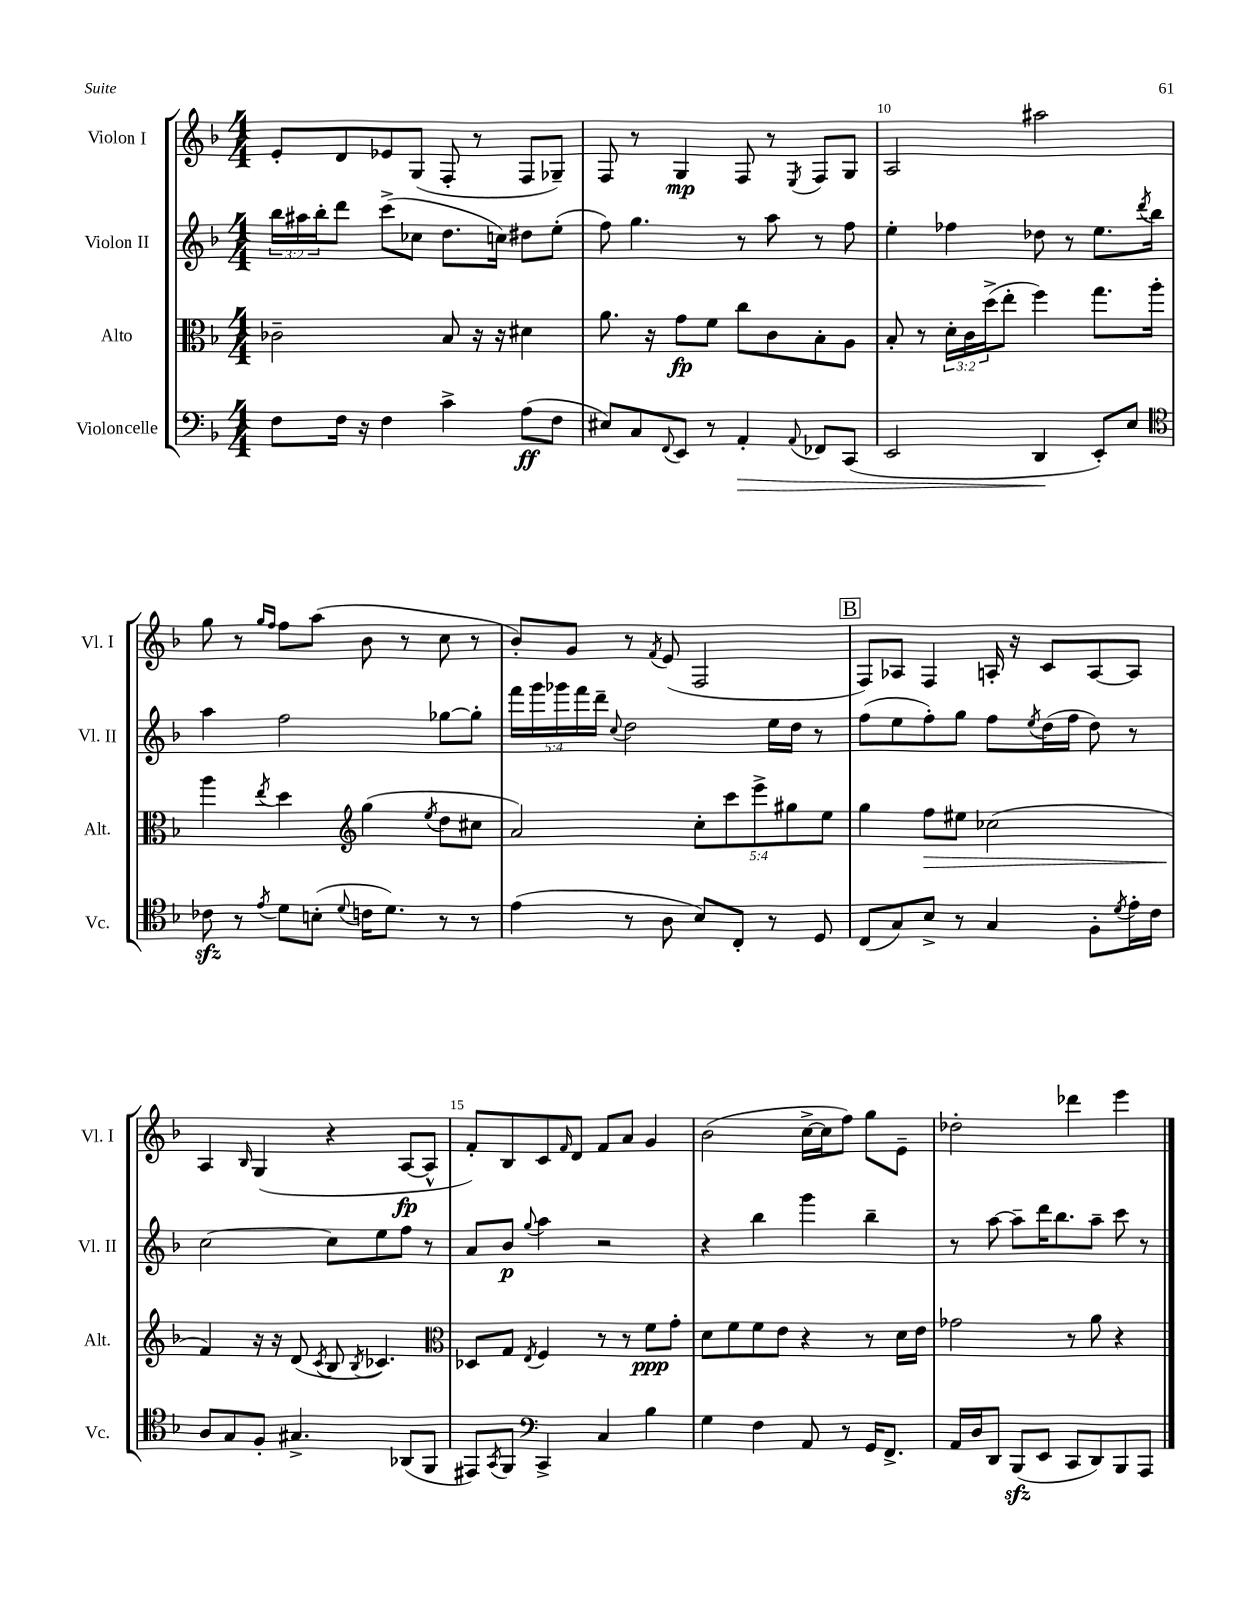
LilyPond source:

<<
\new StaffGroup <<
\new Staff = "s0" \with { instrumentName = "Violon I" shortInstrumentName = "Vl. I" } {
    \clef treble \key f \major \numericTimeSignature \time 4/4
    e'8-. d'8 ees'8 g8( f8-. r8 f8 ges8--) |
    f8 r8 g4\mp f8 r8 \acciaccatura { e8 } f8 g8 |
    a2 ais''2 |
    g''8 r8 \grace { g''16 f''16 } f''8 a''8( bes'8 r8 c''8 r8 |
    bes'8-.) g'8 r8 \acciaccatura { f'8 } e'8( f2 |
    \mark \markup { \box "B" } f8) aes8 f4 a16-. r16 c'8 a8~ a8 |
    a4 \grace { bes16 } g4( r4 a8~\fp a8-^ |
    f'8-.) bes8 c'8 \grace { f'16 } d'8 f'8 a'8 g'4 |
    bes'2( c''16~-> c''16 f''8) g''8 e'8-- |
    des''2-. des'''4 e'''4 \bar "|." |
}
\new Staff = "s1" \with { instrumentName = "Violon II" shortInstrumentName = "Vl. II" } {
    \clef treble \key f \major \numericTimeSignature \time 4/4 \override Staff.TupletNumber.text = #tuplet-number::calc-fraction-text
    \tuplet 3/2 { bes''16 ais''16 bes''16-. } d'''8 c'''8->( ces''8 d''8. c''16) dis''8 e''8-.( |
    f''8) g''4. r8 a''8 r8 f''8 |
    e''4-. fes''4 des''8 r8 e''8. \acciaccatura { d'''8 } bes''16 |
    a''4 f''2 ges''8~ ges''8-. |
    \tuplet 5/4 { f'''16 g'''16 ges'''16 f'''16 d'''16-- } \appoggiatura { c''8 } d''2 e''16 d''16 r8 |
    \mark \markup { \box "B" } f''8( e''8 f''8-.) g''8 f''8 \acciaccatura { e''8 } d''16( f''16 d''8) r8 |
    c''2~ c''8 e''8 f''8 r8 |
    a'8 bes'8\p \appoggiatura { g''8 } a''4 r2 |
    r4 bes''4 g'''4 bes''4-- |
    r8 a''8~ a''8-- d'''16 bes''8. a''8-- c'''8 r8 \bar "|." |
}
\new Staff = "s2" \with { instrumentName = "Alto" shortInstrumentName = "Alt." } {
    \clef alto \key f \major \numericTimeSignature \time 4/4 \override Staff.TupletNumber.text = #tuplet-number::calc-fraction-text
    ces'2-- bes8 r16 r16 dis'4 |
    a'8. r16 g'8\fp f'8 c''8 c'8 bes8-. a8 |
    bes8-. r8 \tuplet 3/2 { d'16-. c'16 d''16->( } e''8-. f''4) g''8. a''16-. |
    a''4 \acciaccatura { e''8 } d''4 \clef treble g''4( \acciaccatura { e''8 } d''8 cis''8 |
    a'2) \tuplet 5/4 { c''8-. c'''8 e'''8-> gis''8 e''8 } |
    \mark \markup { \box "B" } g''4 f''8\> eis''8 ces''2( |
    f'4\!) r16 r16 d'8( \acciaccatura { c'8 } bes8 \acciaccatura { bes8 } ces'4.) |
    \clef alto des8 g8 \acciaccatura { e8 } f4 r8 r8 f'8\ppp g'8-. |
    d'8 f'8 f'8 e'8 r4 r8 d'16 e'16 |
    ges'2 r8 a'8 r4 \bar "|." |
}
\new Staff = "s3" \with { instrumentName = "Violoncelle" shortInstrumentName = "Vc." } {
    \clef bass \key f \major \numericTimeSignature \time 4/4
    f8 f16 r16 f4 c'4-> a8\ff( f8 |
    eis8) c8 \appoggiatura { f,8 } e,8 r8 a,4-.\> \appoggiatura { a,8 } fes,8 c,8( |
    e,2 d,4\! e,8-.) e8 |
    \clef tenor ces'8\sfz r8 \acciaccatura { e'8 } d'8 b8-.( \appoggiatura { d'8 } c'16 d'8.) r8 r8 |
    e'4( r8 a8 bes8) c8-. r8 d8 |
    \mark \markup { \box "B" } c8( g8) bes8-> r8 g4 f8-. \acciaccatura { d'8 } e'16-. c'16 |
    a8 g8 f8-. gis4.-> aes,8( f,8 |
    eis,8) \acciaccatura { g,8 } f,8 \clef bass c,4-> c4 bes4 |
    g4 f4 a,8 r8 g,16 f,8.-> |
    a,16 d16 d,8 bes,,8\sfz( e,8 c,8 d,8) bes,,8 a,,8 \bar "|." |
}
>>
>>
\layout { \context { \Score currentBarNumber = #8 \override BarNumber.break-visibility = ##(#f #t #t) barNumberVisibility = #(every-nth-bar-number-visible 5) } }
